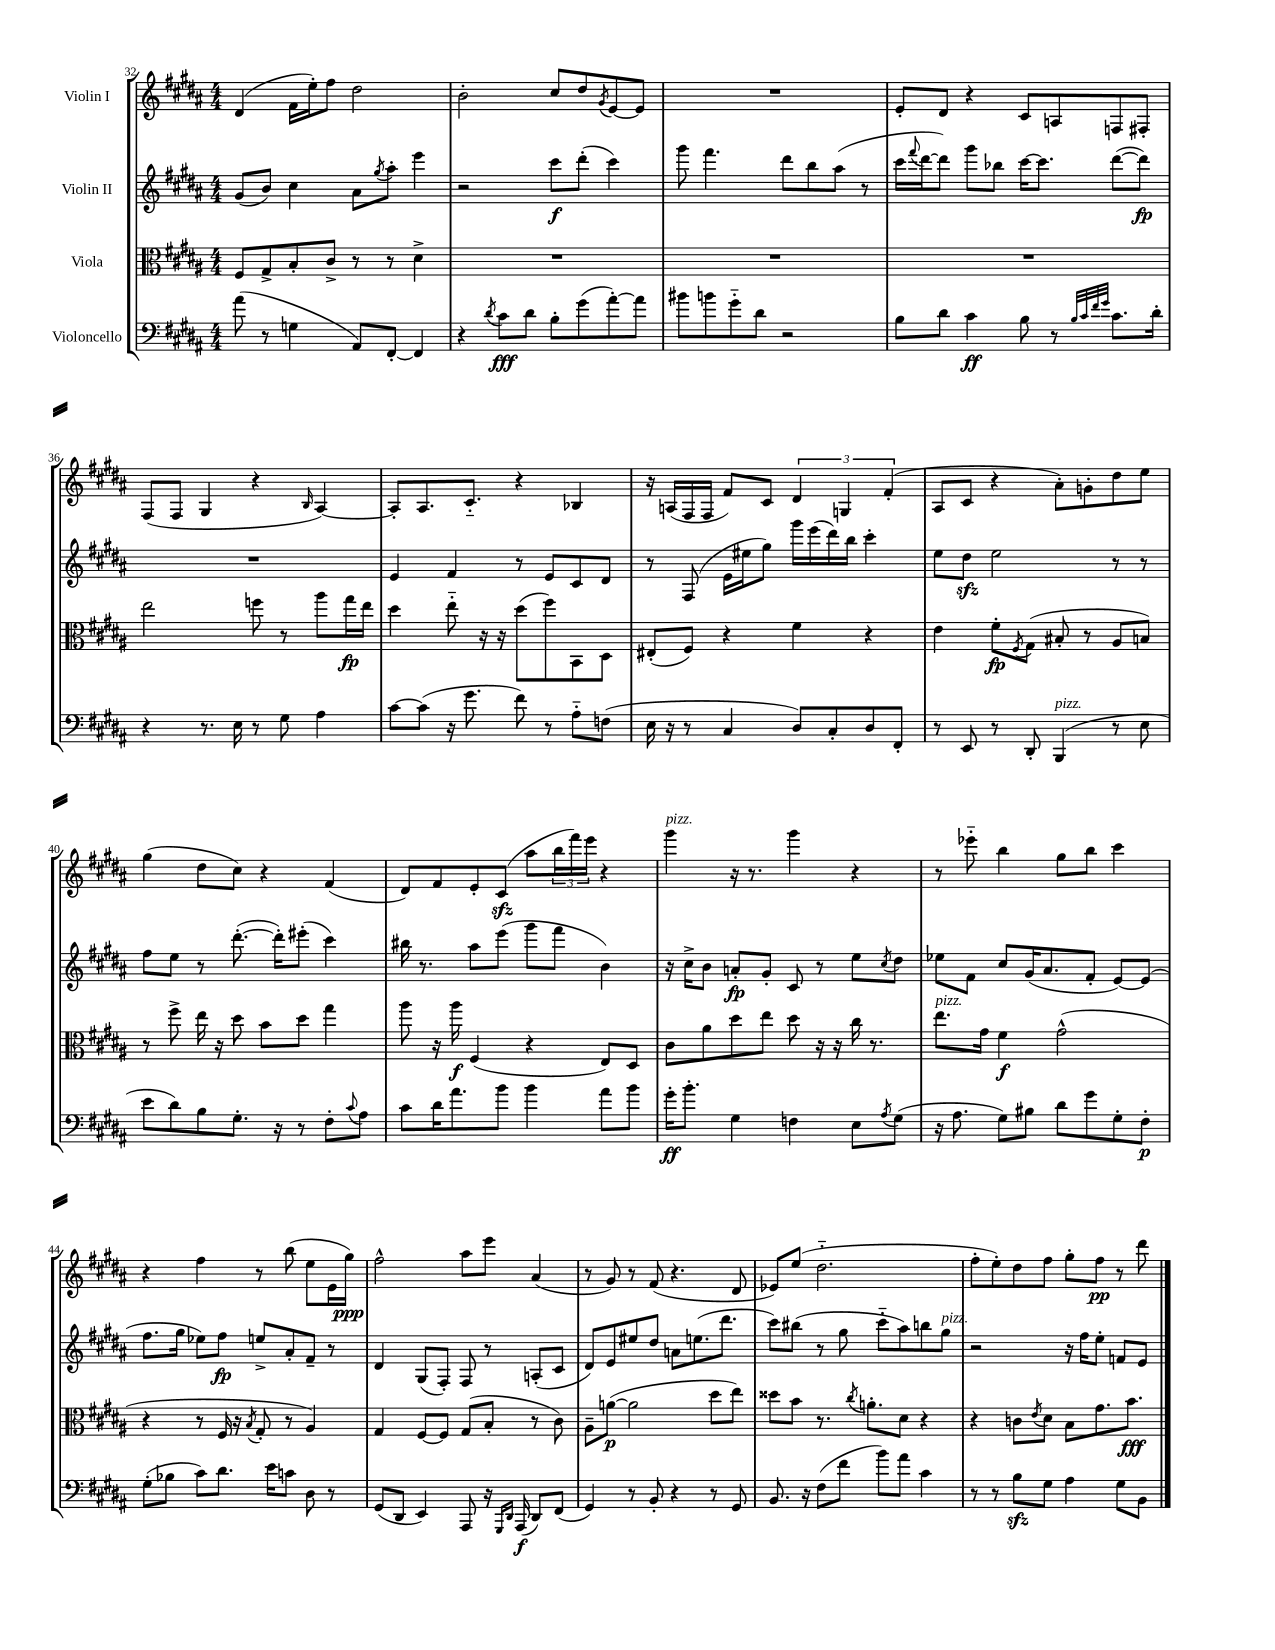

**kern	**dynam	**kern	**dynam	**kern	**dynam	**kern	**dynam
*part4	*part4	*part3	*part3	*part2	*part2	*part1	*part1
*staff4	*staff4	*staff3	*staff3	*staff2	*staff2	*staff1	*staff1
*I"Violoncello	*	*I"Viola	*	*I"Violin II	*	*I"Violin I	*
*clefF4	*	*clefC3	*	*clefG2	*	*clefG2	*
*k[f#c#g#d#a#]	*	*k[f#c#g#d#a#]	*	*k[f#c#g#d#a#]	*	*k[f#c#g#d#a#]	*
*M4/4	*	*M4/4	*	*M4/4	*	*M4/4	*
=32	=32	=32	=32	=32	=32	=32	=32
(8a#\	.	8F#/L	.	(8g#/L	.	(4d#/	.
8r	.	8G#^/	.	8b/J)	.	.	.
4Gn\	.	8B'/	.	4cc#\	.	16f#\LL	.
.	.	.	.	.	.	16ee'\J)	.
.	.	8c#^/J	.	.	.	8ff#\J	.
8AA#/L)	.	8r	.	8a#\L	.	2dd#\	.
.	.	.	.	8qgg#/	.	.	.
[8FF#'/J	.	8r	.	8aa#'\J	.	.	.
4FF#/]	.	4d#^\	.	4eee\	.	.	.
=33	=33	=33	=33	=33	=33	=33	=33
4r	.	1r	.	2r	.	2b'\	.
8qd#/	.	.	.	.	.	.	.
8c#\L	fff	.	.	.	.	.	.
8d#\J	.	.	.	.	.	.	.
8B'\L	.	.	.	8ccc#\L	f	8cc#/L	.
(8g#\	.	.	.	(8ddd#'\J	.	8dd#/	.
.	.	.	.	.	.	8qg#/	.
[8a#'\)	.	.	.	4ccc#\)	.	[8e/	.
8a#\J]	.	.	.	.	.	8e/J]	.
=34	=34	=34	=34	=34	=34	=34	=34
8b#X\L	.	1r	.	8ggg#\	.	1r	.
8bn\	.	.	.	4.fff#\	.	.	.
8g#\	.	.	.	.	.	.	.
8d#\J	.	.	.	.	.	.	.
2r	.	.	.	8ddd#\L	.	.	.
.	.	.	.	8bb\	.	.	.
.	.	.	.	(8aa#\J	.	.	.
.	.	.	.	8r	.	.	.
=35	=35	=35	=35	=35	=35	=35	=35
8B\L	.	1r	.	16ccc#\LL	.	8e'/L	.
.	.	.	.	8qqfff#/	.	.	.
.	.	.	.	[16ddd#\J	.	.	.
8d#\J	.	.	.	8ddd#\J])	.	8d#/J	.
4c#\	ff	.	.	8ggg#\L	.	4r	.
.	.	.	.	8bb-X\J	.	.	.
8B\	.	.	.	[16ccc#\KL	.	8c#/L	.
.	.	.	.	8.ccc#\J]	.	.	.
8r	.	.	.	.	.	8An/	.
32qqB/LLL	.	.	.	.	.	.	.
32qqc#/	.	.	.	.	.	.	.
32qqf#/	.	.	.	.	.	.	.
32qqg#/JJJ	.	.	.	.	.	.	.
8.c#\L	.	.	.	([8ddd#\L	.	8Fn/	.
.	.	.	.	8ddd#\J])	fp	8F#X'/J	.
16d#'\Jk	.	.	.	.	.	.	.
!!LO:LB:g=z
=36	=36	=36	=36	=36	=36	=36	=36
4r	.	2ee\	.	1r	.	(8F#/L	.
.	.	.	.	.	.	8F#/J	.
8.r	.	.	.	.	.	4G#/	.
16E\	.	.	.	.	.	.	.
8r	.	8ffn\	.	.	.	4r	.
8G#\	.	8r	.	.	.	.	.
.	.	.	.	.	.	16qqB/	.
4A#\	.	8aa#\L	.	.	.	[4A#/)	.
.	.	16gg#\L	fp	.	.	.	.
.	.	16ee\JJ	.	.	.	.	.
=37	=37	=37	=37	=37	=37	=37	=37
[8c#\L	.	4dd#\	.	4e/	.	8A#'/L]	.
(8c#\J]	.	.	.	.	.	8.A#/	.
16r	.	8ee\	.	4f#/	.	.	.
8.g#\	.	.	.	.	.	8.c#/J	.
.	.	16r	.	.	.	.	.
.	.	16r	.	.	.	.	.
8f#\)	.	(8dd#\L	.	8r	.	4r	.
8r	.	8ff#\)	.	8e/L	.	.	.
8A#\L	.	8BB\	.	8c#/	.	4B-X/	.
(8Fn\J	.	8D#\J	.	8d#/J	.	.	.
=38	=38	=38	=38	=38	=38	=38	=38
16E\	.	(8E#X'/L	.	8r	.	16r	.
16r	.	.	.	.	.	(16An/LL	.
8r	.	8F#/J)	.	(8F#/	.	16F#/	.
.	.	.	.	.	.	16F#/JJ	.
4C#/	.	4r	.	16e\LL	.	8f#/L)	.
.	.	.	.	16ee#X\J	.	.	.
.	.	.	.	8gg#\J)	.	8c#/J	.
8D#/L)	.	4f#\	.	16ggg#\LL	.	6d#/	.
.	.	.	.	(16eee\	.	.	.
8C#'/	.	.	.	16ddd#\)	.	.	.
.	.	.	.	.	.	6Gn/	.
.	.	.	.	16bb\JJ	.	.	.
8D#/	.	4r	.	4ccc#'\	.	.	.
.	.	.	.	.	.	(6f#'/	.
8FF#'/J	.	.	.	.	.	.	.
=39	=39	=39	=39	=39	=39	=39	=39
8r	.	4e\	.	8ee\L	.	8A#/L	.
8EE/	.	.	.	8dd#zz\J	.	8c#/J	.
8r	.	8f#'\L	fp	2ee\	.	4r	.
.	.	8qF#/	.	.	.	.	.
8DD#'/	.	(8G#\J	.	.	.	.	.
!LO:TX:a:i:t=pizz.	!	!	!	!	!	!	!
(4BBB/	.	8B#X'/	.	.	.	8a#'\L)	.
.	.	8r	.	.	.	8gn'\	.
8r	.	8A#/L	.	8r	.	8dd#\	.
8E\	.	8Bn/J)	.	8r	.	8ee\J	.
!!LO:LB:g=z
=40	=40	=40	=40	=40	=40	=40	=40
8e\L	.	8r	.	8ff#\L	.	(4gg#\	.
8d#\)	.	8ff#^\	.	8ee\J	.	.	.
8B\	.	16ee\	.	8r	.	8dd#\L	.
.	.	16r	.	.	.	.	.
8.G#'\J	.	8dd#\	.	([8.ddd#'\	.	8cc#\J)	.
.	.	8b\L	.	.	.	4r	.
16r	.	.	.	16ddd#'\KL])	.	.	.
8r	.	8dd#\J	.	(8eee#X'\J	.	.	.
8F#'\L	.	4gg#\	.	4ccc#\)	.	(4f#/	.
8qqc#/	.	.	.	.	.	.	.
8A#\J	.	.	.	.	.	.	.
=41	=41	=41	=41	=41	=41	=41	=41
8c#\L	.	8aa#\	.	16bb#X\	.	8d#/L)	.
.	.	.	.	8.r	.	.	.
16d#\K	.	16r	.	.	.	8f#/	.
8.a#\	.	16aa#\	f	.	.	.	.
.	.	(4F#/	.	8aa#\L	.	8e'/	.
8b\J	.	.	.	(8eee\J	.	(8c#zz/J	.
4b\	.	4r	.	8ggg#\L	.	8aa#\L	.
.	.	.	.	8fff#\J	.	24bb\L	.
.	.	.	.	.	.	24fff#\)	.
.	.	.	.	.	.	24eee\JJ	.
8a#\L	.	8E/L)	.	4b\)	.	4r	.
8b\J	.	8D#/J	.	.	.	.	.
=42	=42	=42	=42	=42	=42	=42	=42
!	!	!	!	!	!	!LO:TX:a:i:t=pizz.	!
16g#'\KL	ff	8c#\L	.	16r	.	4ggg#\	.
8.b'\J	.	.	.	16cc#^\KL	.	.	.
.	.	8a#\	.	8b\J	.	.	.
4G#\	.	8dd#\	.	8an'/L	fp	16r	.
.	.	.	.	.	.	8.r	.
.	.	8ee\J	.	8g#'/J	.	.	.
4Fn\	.	8dd#\	.	8c#/	.	4ggg#\	.
.	.	16r	.	8r	.	.	.
.	.	16r	.	.	.	.	.
8E\L	.	16cc#\	.	8ee\L	.	4r	.
.	.	8.r	.	.	.	.	.
8qA#/	.	.	.	8qcc#/	.	.	.
(8G#\J	.	.	.	8dd#\J	.	.	.
=43	=43	=43	=43	=43	=43	=43	=43
!	!	!LO:TX:a:i:t=pizz.	!	!	!	!	!
16r	.	8.ee\L	.	8ee-X\L	.	8r	.
8.A#\	.	.	.	.	.	.	.
.	.	.	.	8f#\J	.	8eee-X\	.
.	.	16g#\Jk	.	.	.	.	.
8G#\L)	.	4f#\	f	8cc#/L	.	4bb\	.
8B#X\J	.	.	.	(16g#/K	.	.	.
.	.	.	.	8.a#/	.	.	.
8d#\L	.	(2g#^^\	.	.	.	8gg#\L	.
8g#\	.	.	.	8f#'/J	.	8bb\J	.
8G#'\	.	.	.	[8e/L)	.	4ccc#\	.
8F#'\J	p	.	.	(8e/J]	.	.	.
!!LO:LB:g=z
=44	=44	=44	=44	=44	=44	=44	=44
(8G#'\L	.	4r	.	8.ff#\L	.	4r	.
8B-X\J	.	.	.	.	.	.	.
.	.	.	.	16gg#\Jk	.	.	.
8c#\L)	.	8r	.	8ee-X\L)	.	4ff#\	.
8.d#\J	.	16F#/	.	8ff#\J	fp	.	.
.	.	16r	.	.	.	.	.
.	.	8qB/	.	.	.	.	.
.	.	8G#'/	.	8een^/L	.	8r	.
16e\KL	.	.	.	.	.	.	.
8cn\J	.	8r	.	8a#'/	.	(8bb\	.
8D#\	.	4A#/)	.	8f#~/J	.	8ee\L	.
8r	.	.	.	8r	.	16e\L	.
.	.	.	.	.	.	16gg#\JJ)	ppp
=45	=45	=45	=45	=45	=45	=45	=45
(8GG#/L	.	4G#/	.	4d#/	.	2ff#^^\	.
8DD#/J	.	.	.	.	.	.	.
4EE/)	.	[8F#/L	.	(8G#/L	.	.	.
.	.	8F#/J]	.	8F#'/J)	.	.	.
8AAA#/	.	(8G#/L	.	8F#/	.	8aa#\L	.
16r	.	8B'/J	.	8r	.	8eee\J	.
16qqGGG#/LL	.	.	.	.	.	.	.
16qqDD#/JJ	.	.	.	.	.	.	.
(16AAA#/	f	.	.	.	.	.	.
8DD#/L)	.	8r	.	(8An'/L	.	(4a#/	.
(8FF#/J	.	8c#\)	.	8c#/J	.	.	.
=46	=46	=46	=46	=46	=46	=46	=46
4GG#/)	.	8A#~\L	.	8d#/L)	.	8r	.
.	.	([8an\J	p	8e/	.	8g#/)	.
8r	.	2a\]	.	8ee#X/	.	8r	.
8BB'/	.	.	.	8dd#/J	.	(8f#/	.
4r	.	.	.	8an\L	.	4.r	.
.	.	.	.	(8.een\	.	.	.
8r	.	8dd#\L	.	.	.	.	.
.	.	.	.	8.ddd#\J	.	.	.
8GG#/	.	8ee\J)	.	.	.	8d#/	.
=47	=47	=47	=47	=47	=47	=47	=47
8.BB/	.	8dd##X\L	.	8ccc#\L)	.	8e-X/L)	.
.	.	8b\J	.	(8bb#X\J	.	(8ee/J	.
16r	.	.	.	.	.	.	.
(8F#\L	.	8.r	.	8r	.	2.dd#\	.
8f#\J	.	.	.	8gg#\	.	.	.
.	.	8qcc#/	.	.	.	.	.
.	.	8.an'\L	.	.	.	.	.
8b\L)	.	.	.	8ccc#\L	.	.	.
8a#\J	.	8d#\J	.	8aa#\)	.	.	.
4c#\	.	4r	.	8bbn\	.	.	.
!	!	!	!	!LO:TX:a:i:t=pizz.	!	!	!
.	.	.	.	8gg#\J	.	.	.
=48	=48	=48	=48	=48	=48	=48	=48
8r	.	4r	.	2r	.	8ff#'\L	.
8r	.	.	.	.	.	8ee'\)	.
8Bzz\L	.	8cn\L	.	.	.	8dd#\	.
.	.	8qe/	.	.	.	.	.
8G#\J	.	8d#\J	.	.	.	8ff#\J	.
4A#\	.	8B\L	.	16r	.	8gg#'\L	.
.	.	.	.	16ff#\KL	.	.	.
.	.	8.g#\	.	8ee'\J	.	8ff#\J	pp
8G#\L	.	.	.	8fn/L	.	8r	.
.	.	8.b\J	fff	.	.	.	.
8BB\J	.	.	.	8e/J	.	8ddd#\	.
==	==	==	==	==	==	==	==
*-	*-	*-	*-	*-	*-	*-	*-
